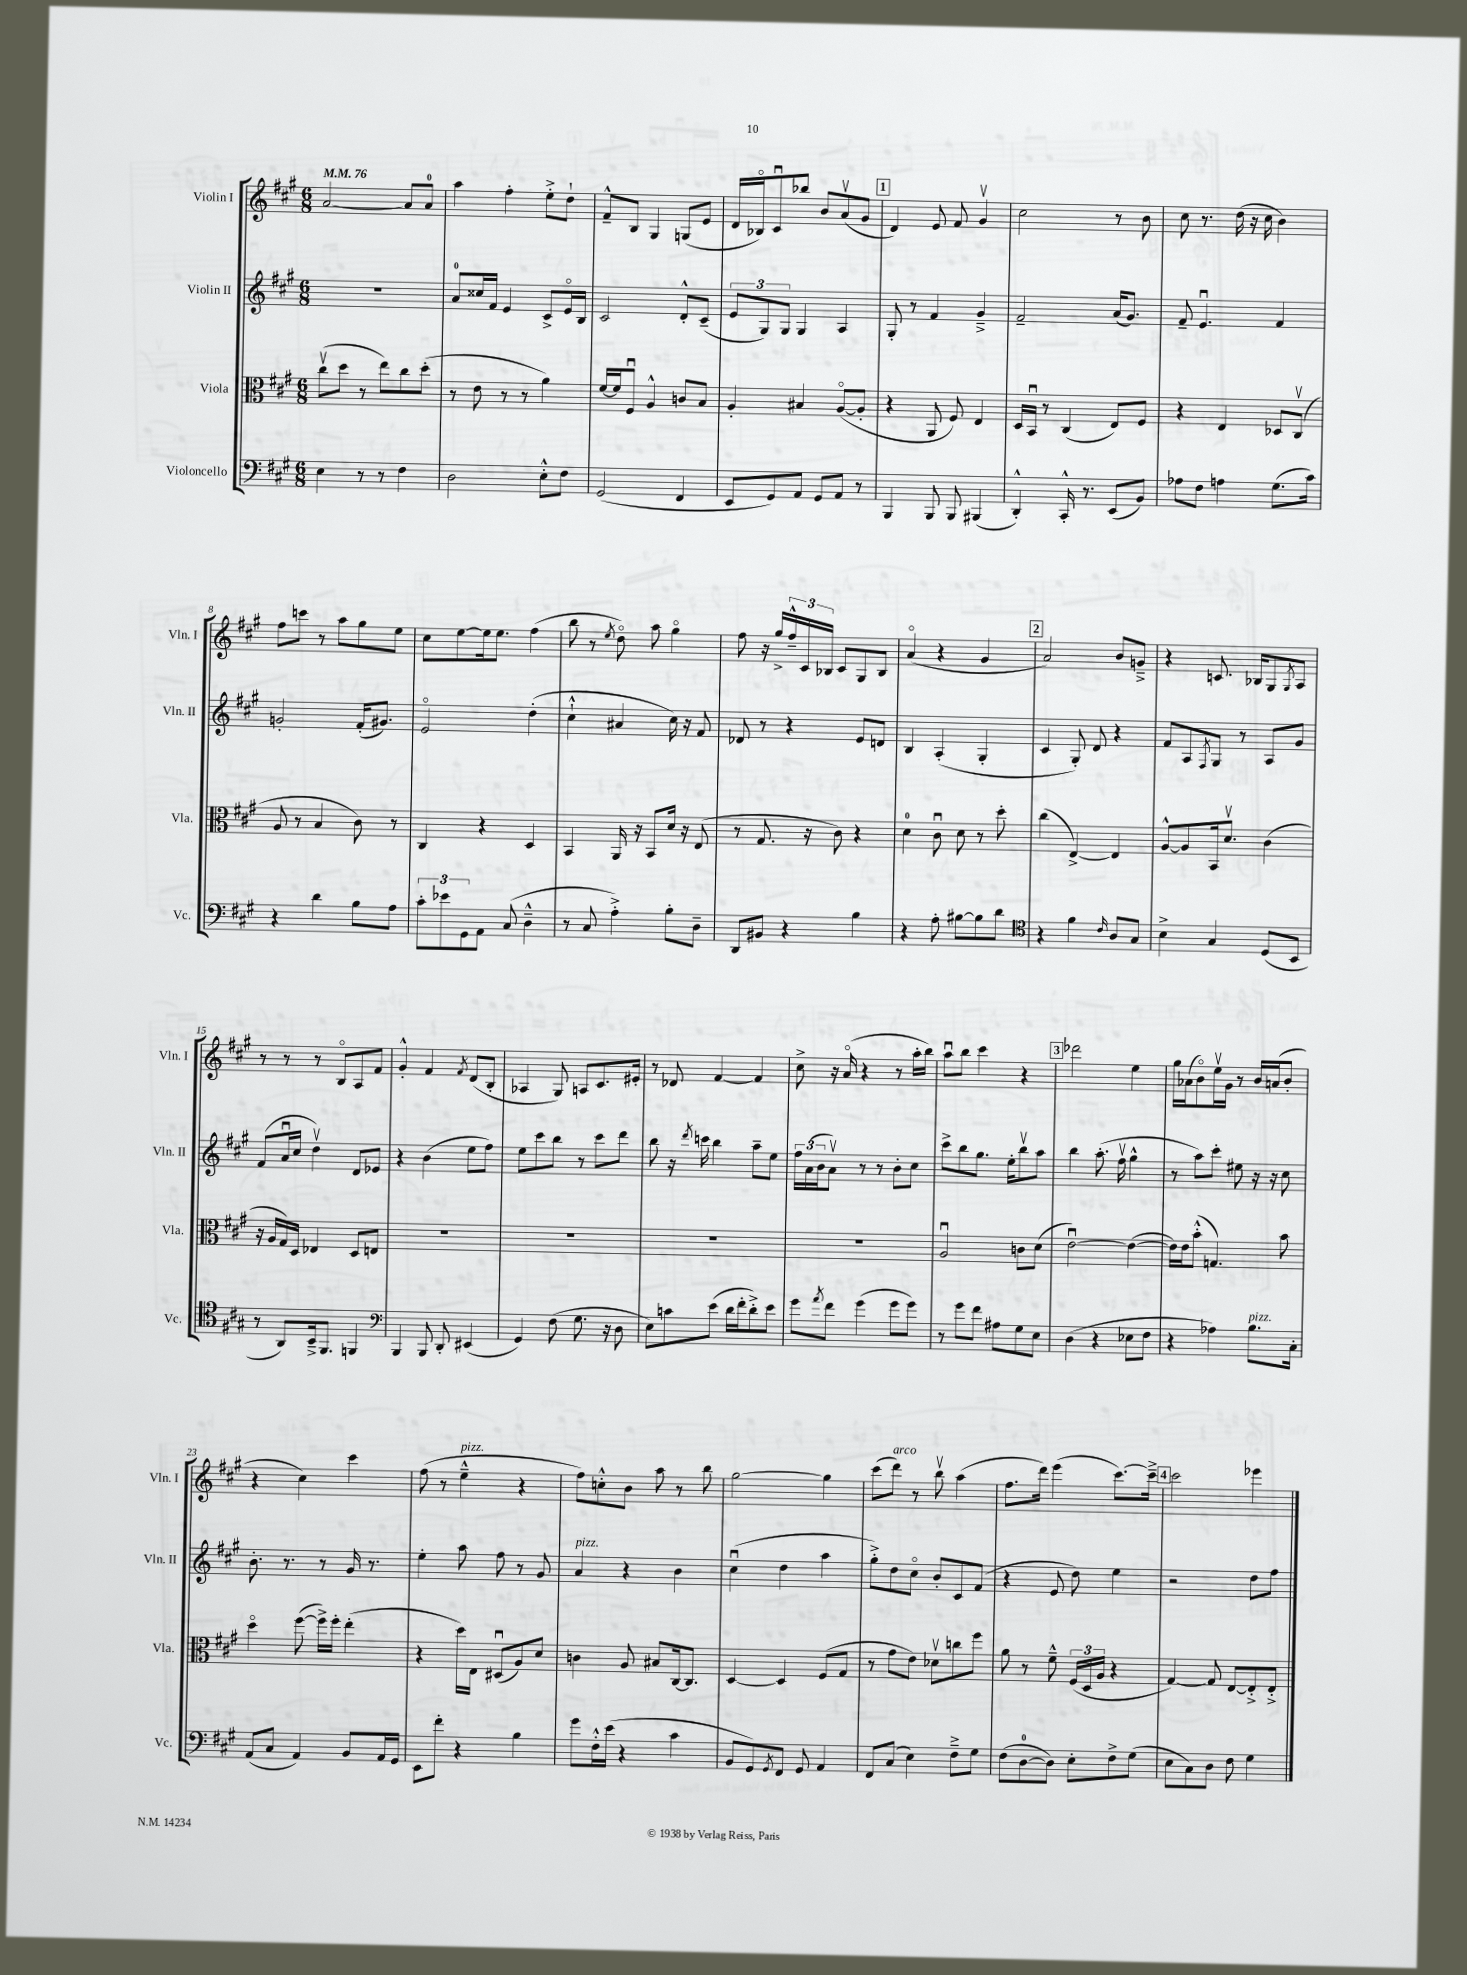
<<
\new StaffGroup <<
\new Staff = "s0" \with { instrumentName = "Violin I" shortInstrumentName = "Vln. I" } {
    \clef treble \key a \major \numericTimeSignature \time 6/8 \tempo 4 = 76
    a'2~ a'8 a'8-0 |
    a''4 fis''4-. e''8-.-> d''8-! |
    fis'8---^ b8 gis4 g8( e'8 |
    d'16 bes16\flageolet) cis'8\downbow bes''8 b'8 a'8\upbow( gis'8 |
    \mark \markup { \box "1" } d'4) e'8 fis'8 gis'4\upbow |
    cis''2 r8 b'8 |
    cis''8 r8. d''16( r16 cis''16 b'4) |
    fis''8 c'''8 r8 a''8 gis''8 e''8 |
    cis''8 e''8~ e''16 e''8. fis''4( |
    b''8 r8 \acciaccatura { e''8 } d''8\flageolet) a''8 gis''4\flageolet |
    fis''8 r16 gis''16-> \tuplet 3/2 { fis''16---^ cis'16 bes16 } cis'8 gis8 bes8 |
    a'4\flageolet( r4 gis'4 |
    \mark \markup { \box "2" } a'2) b'8 g'8---> |
    r4 c'8. bes16 gis8 \acciaccatura { gis8 } a8 |
    r8 r8 r8 b8\flageolet a8 fis'8 |
    gis'4-.-^ fis'4 \acciaccatura { fis'8 } d'8( b8-. |
    aes4 gis8) a8 cis'8. eis'16-. |
    r8 des'8 fis'4~ fis'4 |
    cis''8-> r16 a'16\flageolet( r4 r8 a''16-. b''16) |
    a''8\downbow b''8 cis'''4 r4 |
    \mark \markup { \box "3" } des'''2 e''4 |
    gis''16 aes'16( b'8\flageolet) e''16\upbow gis'16 r8 b'16 a'16( b'8-. |
    r4 cis''4) cis'''4 |
    fis''8( r8 e''4---^^\markup { \italic "pizz." } r4 |
    fis''8) c''8-.-^ b'8 a''8 r8 b''8 |
    gis''2~ gis''4 |
    cis'''8( d'''8^\markup { \italic "arco" }) r8 b''8\upbow a''4( |
    fis''8. d'''16) e'''4( cis'''8.~) cis'''16---> |
    \mark \markup { \box "4" } cis'''2 ees'''4 \bar "|." |
}
\new Staff = "s1" \with { instrumentName = "Violin II" shortInstrumentName = "Vln. II" } {
    \clef treble \key a \major \numericTimeSignature \time 6/8
    R2. |
    a'8-0 cisis''16 fis'16 e'4 cis'8-> e'16\flageolet b16 |
    cis'2 d'8-.-^ cis'8--( |
    \tuplet 3/2 { e'8 gis8) gis8 } gis4 a4 |
    \mark \markup { \box "1" } gis8-. r8 fis'4 gis'4---> |
    fis'2-- a'16( gis'8.) |
    fis'8-- e'4.\downbow fis'4 |
    g'2-. fis'16-.( gis'8.) |
    e'2\flageolet d''4-.( |
    cis''4-!-^ ais'4 cis''16) r16 fis'8 |
    des'8 r8 r4 e'8 d'8 |
    b4 a4-.( gis4-. |
    \mark \markup { \box "2" } cis'4 gis8-.) d'8 r4 |
    fis'8 a8 \acciaccatura { fis8 } gis8 r8 a8 gis'8 |
    fis'8( a'16\downbow cis''16 d''4\upbow) d'8 ees'8 |
    r4 b'4( e''8 fis''8) |
    e''8 cis'''8 b''8 r8 cis'''8 d'''8 |
    b''8 r16 \acciaccatura { d'''8 } c'''16 b''4 a''8-- e''8 |
    \tuplet 3/2 { fis''16 a'16( b'16 } a'8\upbow) r8 r8 b'8-. cis''8 |
    cis'''8-> b''8 gis''8. e''16-. b''8\upbow a''8 |
    \mark \markup { \box "3" } b''4 a''8.-.( fis''16\upbow gis''4-^ |
    r8 a''8) cis'''8-. eis''8 r16 r16 cis''8 |
    b'8.-. r8. r8 gis'16 r8. |
    e''4-. a''8 fis''8 r8 gis'8 |
    a'4^\markup { \italic "pizz." } r4 b'4 |
    cis''4\downbow( d''4 a''4 |
    gis''8-.->) d''8 cis''8\flageolet b'8-. cis'8 fis'8( |
    r4 e'8 d''8) e''4 |
    \mark \markup { \box "4" } r2 d''8 fis''8 \bar "|." |
}
\new Staff = "s2" \with { instrumentName = "Viola" shortInstrumentName = "Vla." } {
    \clef alto \key a \major \numericTimeSignature \time 6/8
    cis''8\upbow( d''8 r8 e''8) cis''8 d''8-.( |
    r8 e'8 r8 r8 a'4) |
    fis'16~ fis'16 fis8\downbow a4-^ c'8 b8 |
    a4-. bis4 a8~\flageolet( a8-. |
    \mark \markup { \box "1" } r4 a,8 fis8) e4 |
    d16 b,16\downbow r8 cis4( e8) fis8 |
    r4 e4 des8 cis8\upbow( |
    a8 r8 b4 cis'8) r8 |
    cis4 r4 d4 |
    b,4 a,16 r16 b,8 d'16 r16 e8( |
    r8 gis8. r16 cis'8) r4 |
    d'4-0 cis'8\downbow d'8 r8 d''8-. |
    \mark \markup { \box "2" } cis''4( e4~->) e4 |
    a8~-^ a8 b,16 d'8.\upbow cis'4( |
    r16 a16 gis16) d16 ees4 d8 e8 |
    R2. |
    R2. |
    R2. |
    R2. |
    a2\downbow c'8 d'8( |
    \mark \markup { \box "3" } e'2~\downbow) e'4~( |
    e'16) e'16 b'8-.-^( g4.) b'8 |
    d''4\flageolet fis''8~( fis''16->) fis''16-. e''4-.( |
    r4 d''16) e16 dis8\downbow( a8) d'8 |
    c'4 a8 bis8 cis16~ cis8. |
    d4~ d4 fis8( gis8 |
    r8 gis'8 e'8) des'8\upbow c''8 fis''8 |
    a'8 r8 fis'8---^ \tuplet 3/2 { fis16( d16 a16 } r4 |
    \mark \markup { \box "4" } gis4~) gis8 e8~ e8-.-> e8-.-> \bar "|." |
}
\new Staff = "s3" \with { instrumentName = "Violoncello" shortInstrumentName = "Vc." } {
    \clef bass \key a \major \numericTimeSignature \time 6/8
    e4 r8 r8 fis4 |
    d2 e8-.-^ fis8 |
    gis,2( fis,4 |
    e,8 gis,8) a,8 gis,8 a,8 r8 |
    \mark \markup { \box "1" } b,,4 b,,8 b,,8 bis,,4( |
    d,4-.-^) cis,16-.-^ r8. e,8( b,8) |
    aes8 fis8 a4 gis8.( cis'16) |
    r4 d'4 b8 a8 |
    \tuplet 3/2 { cis'8-. ees'8 gis,8 } a,8 cis8( d4---^ |
    r8 cis8 a4-.->) b8-. d8-- |
    d,8 bis,8 r4 b4 |
    r4 a8-. bis8~ bis8 d'8 |
    \mark \markup { \box "2" } \clef tenor r4 fis'4 \grace { cis'16 } a8 gis8 |
    b4-> gis4 d8( b,8 |
    r8 a,8) b,16---> fis,8. f,4 |
    \clef bass b,,4 b,,8 d,8-. eis,4( |
    gis,4) fis8( gis8. r16 d8 |
    e8) c'8 e'8( d'16 fis'16-. d'8-.->) e'8 |
    gis'8 \acciaccatura { a'8 } fis'8 gis'4( gis'8 gis'8) |
    r8 gis'8 fis'8 ais8 gis8 e8 |
    \mark \markup { \box "3" } d4( r4 ees8 fis8 |
    r4 aes4) b8.^\markup { \italic "pizz." } cis16-. |
    a,8( cis8 a,4) b,8 a,16 gis,16 |
    e,8 fis'8-. r4 b4 |
    gis'8 fis16-.-^ e'16( r4 cis'4 |
    b,8 gis,8) \acciaccatura { gis,8 } fis,8 gis,8 a,4 |
    fis,8 cis8( e4) fis8---> gis8 |
    fis8( d8-0~ d8) e8-. fis8-> gis8( |
    \mark \markup { \box "4" } e8 cis8) d8 fis8 gis4 \bar "|." |
}
>>
>>
